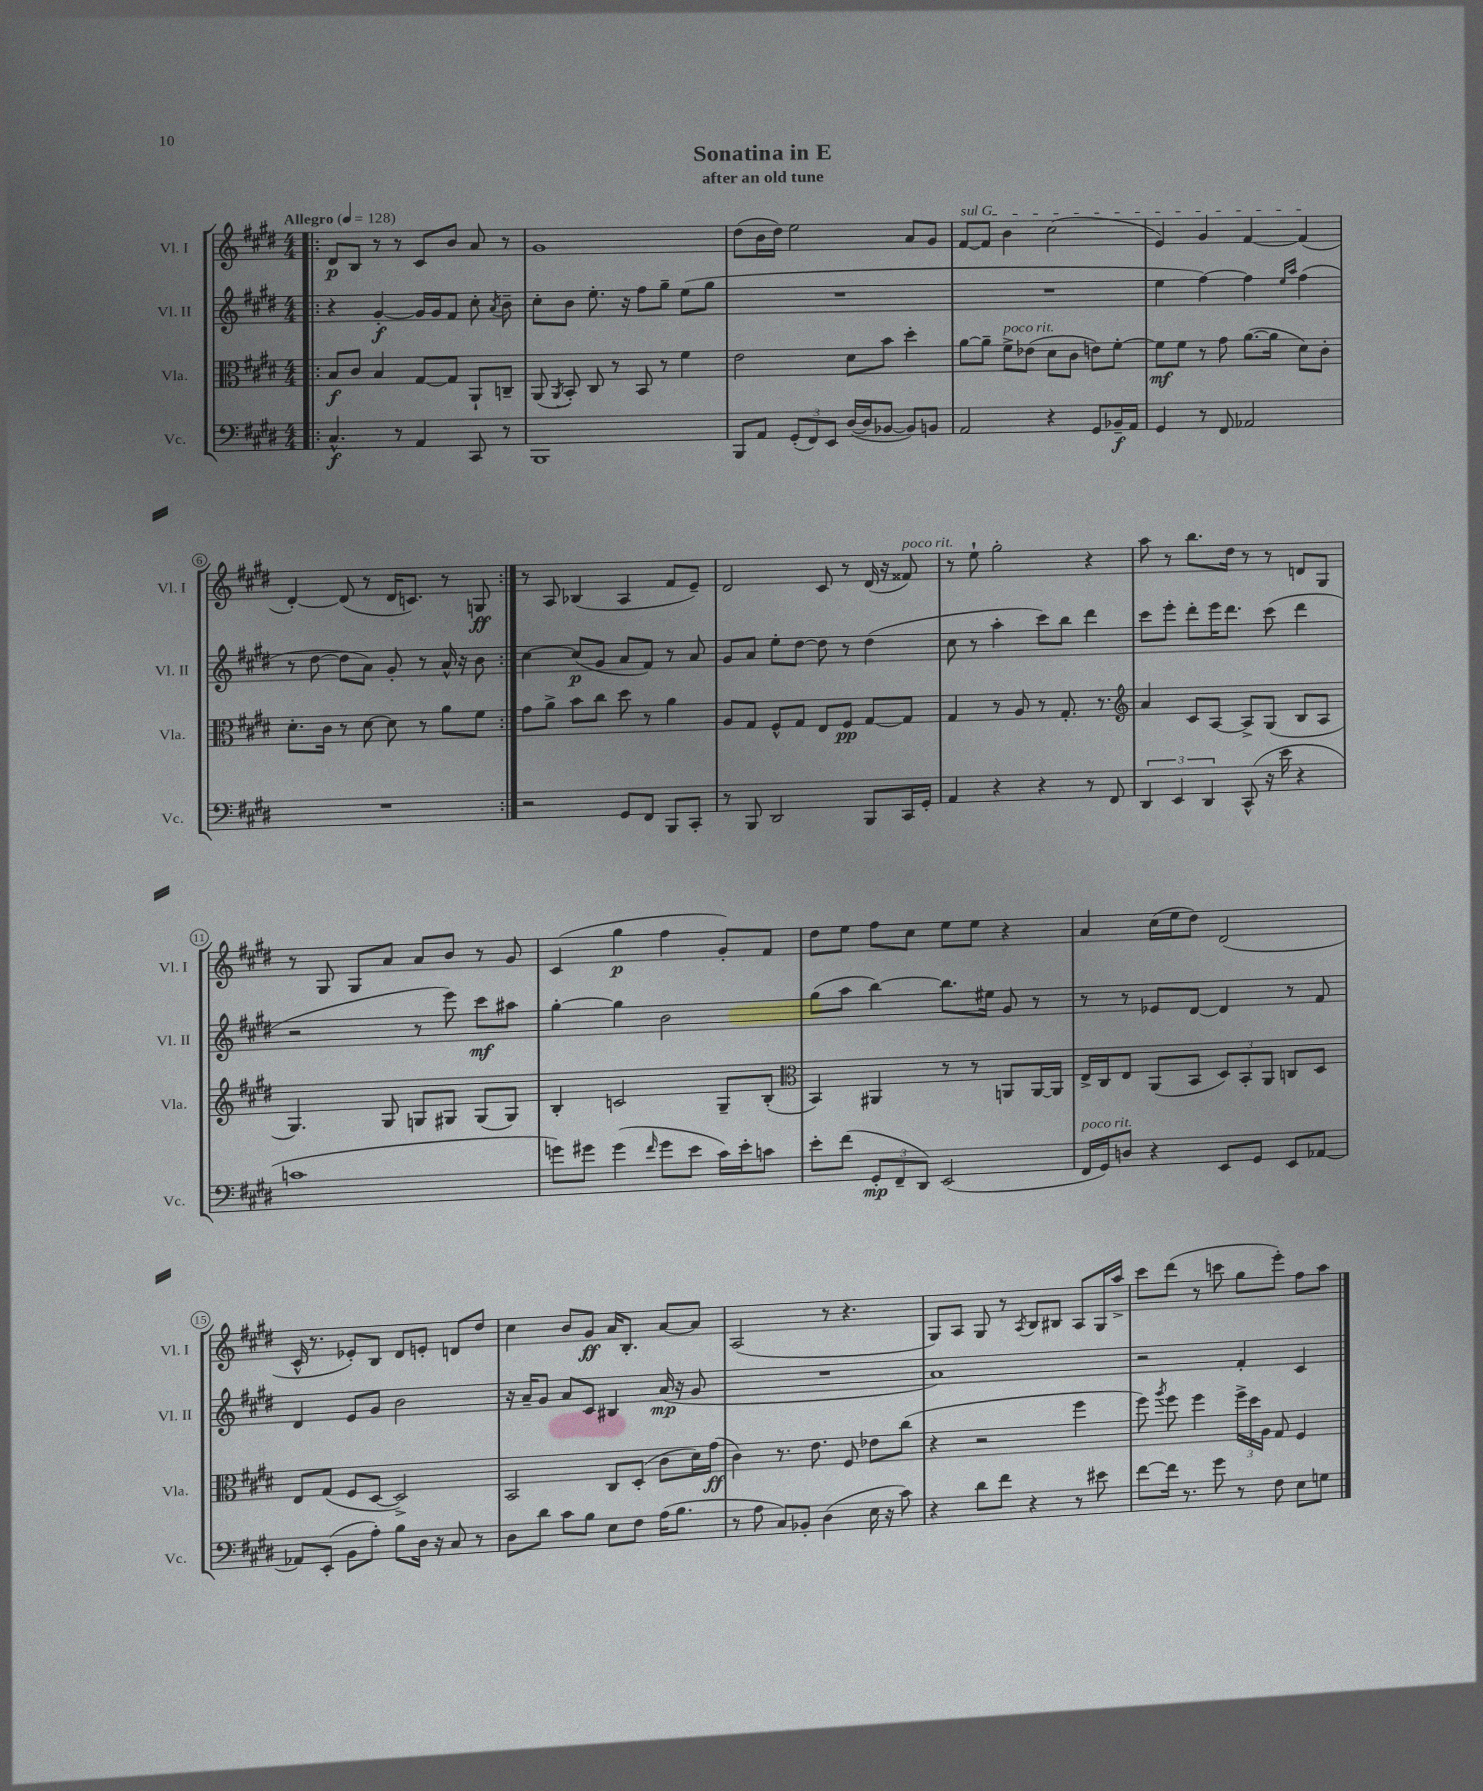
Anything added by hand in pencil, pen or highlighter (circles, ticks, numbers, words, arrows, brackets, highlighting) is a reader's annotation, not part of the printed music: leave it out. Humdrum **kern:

**kern	**kern	**kern	**kern
*staff4	*staff3	*staff2	*staff1
*clefF4	*clefC3	*clefG2	*clefG2
*k[f#c#g#d#]	*k[f#c#g#d#]	*k[f#c#g#d#]	*k[f#c#g#d#]
*M4/4	*M4/4	*M4/4	*M4/4
*MM128	*MM128	*MM128	*MM128
=!|:	=!|:	=!|:	=!|:
4.C#^^	8B	4r	8d#
.	8c#	.	8B
.	4B	[4g#'	8r
8r	.	.	8r
4AA	[8G#	16g#]	8c#
.	.	16g#	.
.	8G#]	8f#	8b
8CC#	8AA`	8cc#'	8a
.	.	8qa	.
8r	8C~	8b~	8r
=	=	=	=
1BBB	(8AA	8cc#'	1g#
.	8qAA	.	.
.	8BB')	8b	.
.	8C#	8.ee'	.
.	8r	.	.
.	.	16r	.
.	8BB	8ff#	.
.	8r	8gg#~	.
.	4f#	(8ee	.
.	.	8gg#	.
=	=	=	=
8BBB	2e	1r	(8dd#
8AA	.	.	16b
.	.	.	16dd#)
(12GG#'	.	.	2ee
12FF#)	.	.	.
12EE	.	.	.
([16D#	8d#	.	.
16D#]	.	.	.
[8BB-	8b	.	.
8BB-])	4dd#'	.	8a
8BB	.	.	8g#
=	=	=	=
2AA	[8a	1r	[8f#
.	8a~]	.	8f#]
.	8f#^	.	4b
.	(8e-	.	.
4r	8d#	.	(2cc#
.	8c#	.	.
8GG#	8e)	.	.
16BB-~	[8f#'	.	.
16AA	.	.	.
=	=	=	=
4GG#	8f#]	4ee	4e)
.	8f#	.	.
8r	8r	[4ff#)	4g#
8FF#	8g#	.	.
2AA-	([8.a	4ff#]	[4f#
.	16a]	.	.
.	.	16qqee	.
.	.	16qqaa	.
.	8d#)	(4ff#	(4f#]
.	8c#'	.	.
=	=	=	=
1r	8.d#'	8r	[4d#')
.	.	[8dd#	.
.	16c#	.	.
.	8r	8dd#]	(8d#]
.	[8d#	8a)	8r
.	8d#]	8g#'	16d#
.	.	.	8.c)
.	8r	8r	.
.	8a	16a^^	8r
.	.	16r	.
.	8f#	8b	8G
=:|!	=:|!	=:|!	=:|!
2r	8g#	[4cc#	8r
.	8a^	.	8A
.	8b	(8cc#]	(4B-
.	8cc#	8g#	.
8GG#	8dd#	8a	4A
8FF#	8r	8f#)	.
8BBB	4a	8r	8f#
8CC#'	.	8a	8e~)
=	=	=	=
8r	8A	8g#	2d#
8BBB	8G#	8a	.
2DD#	8F#^^	8ee'	.
.	8G#	[8dd#	.
.	8E	8dd#]	8c#
.	8F#	8r	8r
8BBB	[8G#	(4dd#	(16d#
.	.	.	16r
16CC#	8G#]	.	8f##)
16GG#'	.	.	.
=	=	=	=
4AA	4G#	8cc#	8r
.	.	8r	8ee`
4r	8r	4aa'	2gg#'
.	8A	.	.
4r	8r	8ccc#)	.
.	8.G#'	8bb	.
8r	.	4ddd#	4r
.	8.r	.	.
8FF#	.	.	.
=	=	=	=
*	*clefG2	*	*
6DD#	4a	8ccc#	8aa
.	.	8eee'	8r
6EE	.	.	.
.	8c#	8ddd#'	8.bb
6DD#	.	.	.
.	[8A	16eee	.
.	.	8.ddd#	16dd#
(8CC#^^	8A^]	.	8r
16r	(8G#	(8ccc#	8r
16e	.	.	.
4r	8B	4ddd#	8d
.	8A	.	8G#
=	=	=	=
1c	4.G#)	2r	8r
.	.	.	8G#
.	.	.	8G#
.	8G#	.	8a
.	8G	8r	8a
.	8G#	8eee)	8b
.	(8G#	8ccc#	8r
.	8G#)	8aa#	8g#
=	=	=	=
8g)	4B'	[4gg#'	(4c#
8g#	.	.	.
(4g#	2c	4gg#]	4gg#
16qqf#	.	.	.
8g#	.	2b	4ff#
8e	.	.	.
16c#)	8G#~	.	8g#')
16e'	.	.	.
8c	(8B'	.	8f#
=	=	=	=
*	*clefC3	*	*
8e'	4BB)	(8gg#	8dd#
(8f#	.	8aa	8ee
12GG#'	4AA#	[4bb)	8ff#
12FF#~	.	.	.
.	.	.	8cc#
12DD#)	.	.	.
(2EE	8r	8.bb]	8ee
.	8r	.	8ee
.	.	16ee#	.
.	8AA	8g#	4r
.	[16AA	8r	.
.	16AA]	.	.
=	=	=	=
16FF#	16E^	8r	4a
16GG#)	16C#	.	.
8D	8E	8r	.
4r	(8AA	8e-	(16cc#
.	.	.	16ee
.	8BB	[8d#	8dd#)
8EE	12D#)	4d#]	(2d#
.	12BB'	.	.
8GG#	.	.	.
.	12AA	.	.
8EE	8C	8r	.
[8AA-	8D#	8f#	.
=	=	=	=
8AA-]	8E	4d#	16c#^^
.	.	.	8.r
(8EE'	(8G#	.	.
8BB	8F#	8e	8e-')
8A')	[8D#	8g#	8B
8B	2D#^])	2b	8d#
16D#	.	.	8e'
16r	.	.	.
8C#	.	.	8d
8r	.	.	8dd#
=	=	=	=
8D#	2BB	16r	4cc#
.	.	16a~	.
8d#	.	8g#	.
8c#	.	8a	8b
8B	.	8c#	8g#
8E	8C#	4B#	16a
.	.	.	8.B'
8F#	(8D#'	.	.
(16A	8c#	(16a	[8a
8.B	.	16r	.
.	16d#)	8g#	8a]
.	(16g#	.	.
=	=	=	=
8r	4c#)	1r	(2A
8A	.	.	.
8C#)	8.r	.	.
8BB-'	.	.	.
.	8.e	.	.
(4D#	.	.	8r
.	8F#	.	4.r
16E	8e-	.	.
16r	.	.	.
8c#)	(8cc#	.	.
=	=	=	=
4r	4r	1a)	8G#)
.	.	.	8A
8d#	2r	.	8G#
8f#	.	.	8r
.	.	.	8qA
4r	.	.	8B
.	.	.	8B#
8r	4ff#	.	8A
8e#	.	.	16G#
.	.	.	16aa^
=	=	=	=
[8f#	8ff#)	2r	8ccc#
.	8qaa	.	.
16f#]	8ff#	.	(8ddd#
8.r	.	.	.
.	4ff#	.	8r
8g#	.	.	8ccc
8r	24ff#^	4f#'	8gg#
.	24dd#	.	.
.	24A	.	.
8F#	8G#	.	8eee')
8E	4F#	4c#	8ff#
8G	.	.	8aa
==	==	==	==
*-	*-	*-	*-
